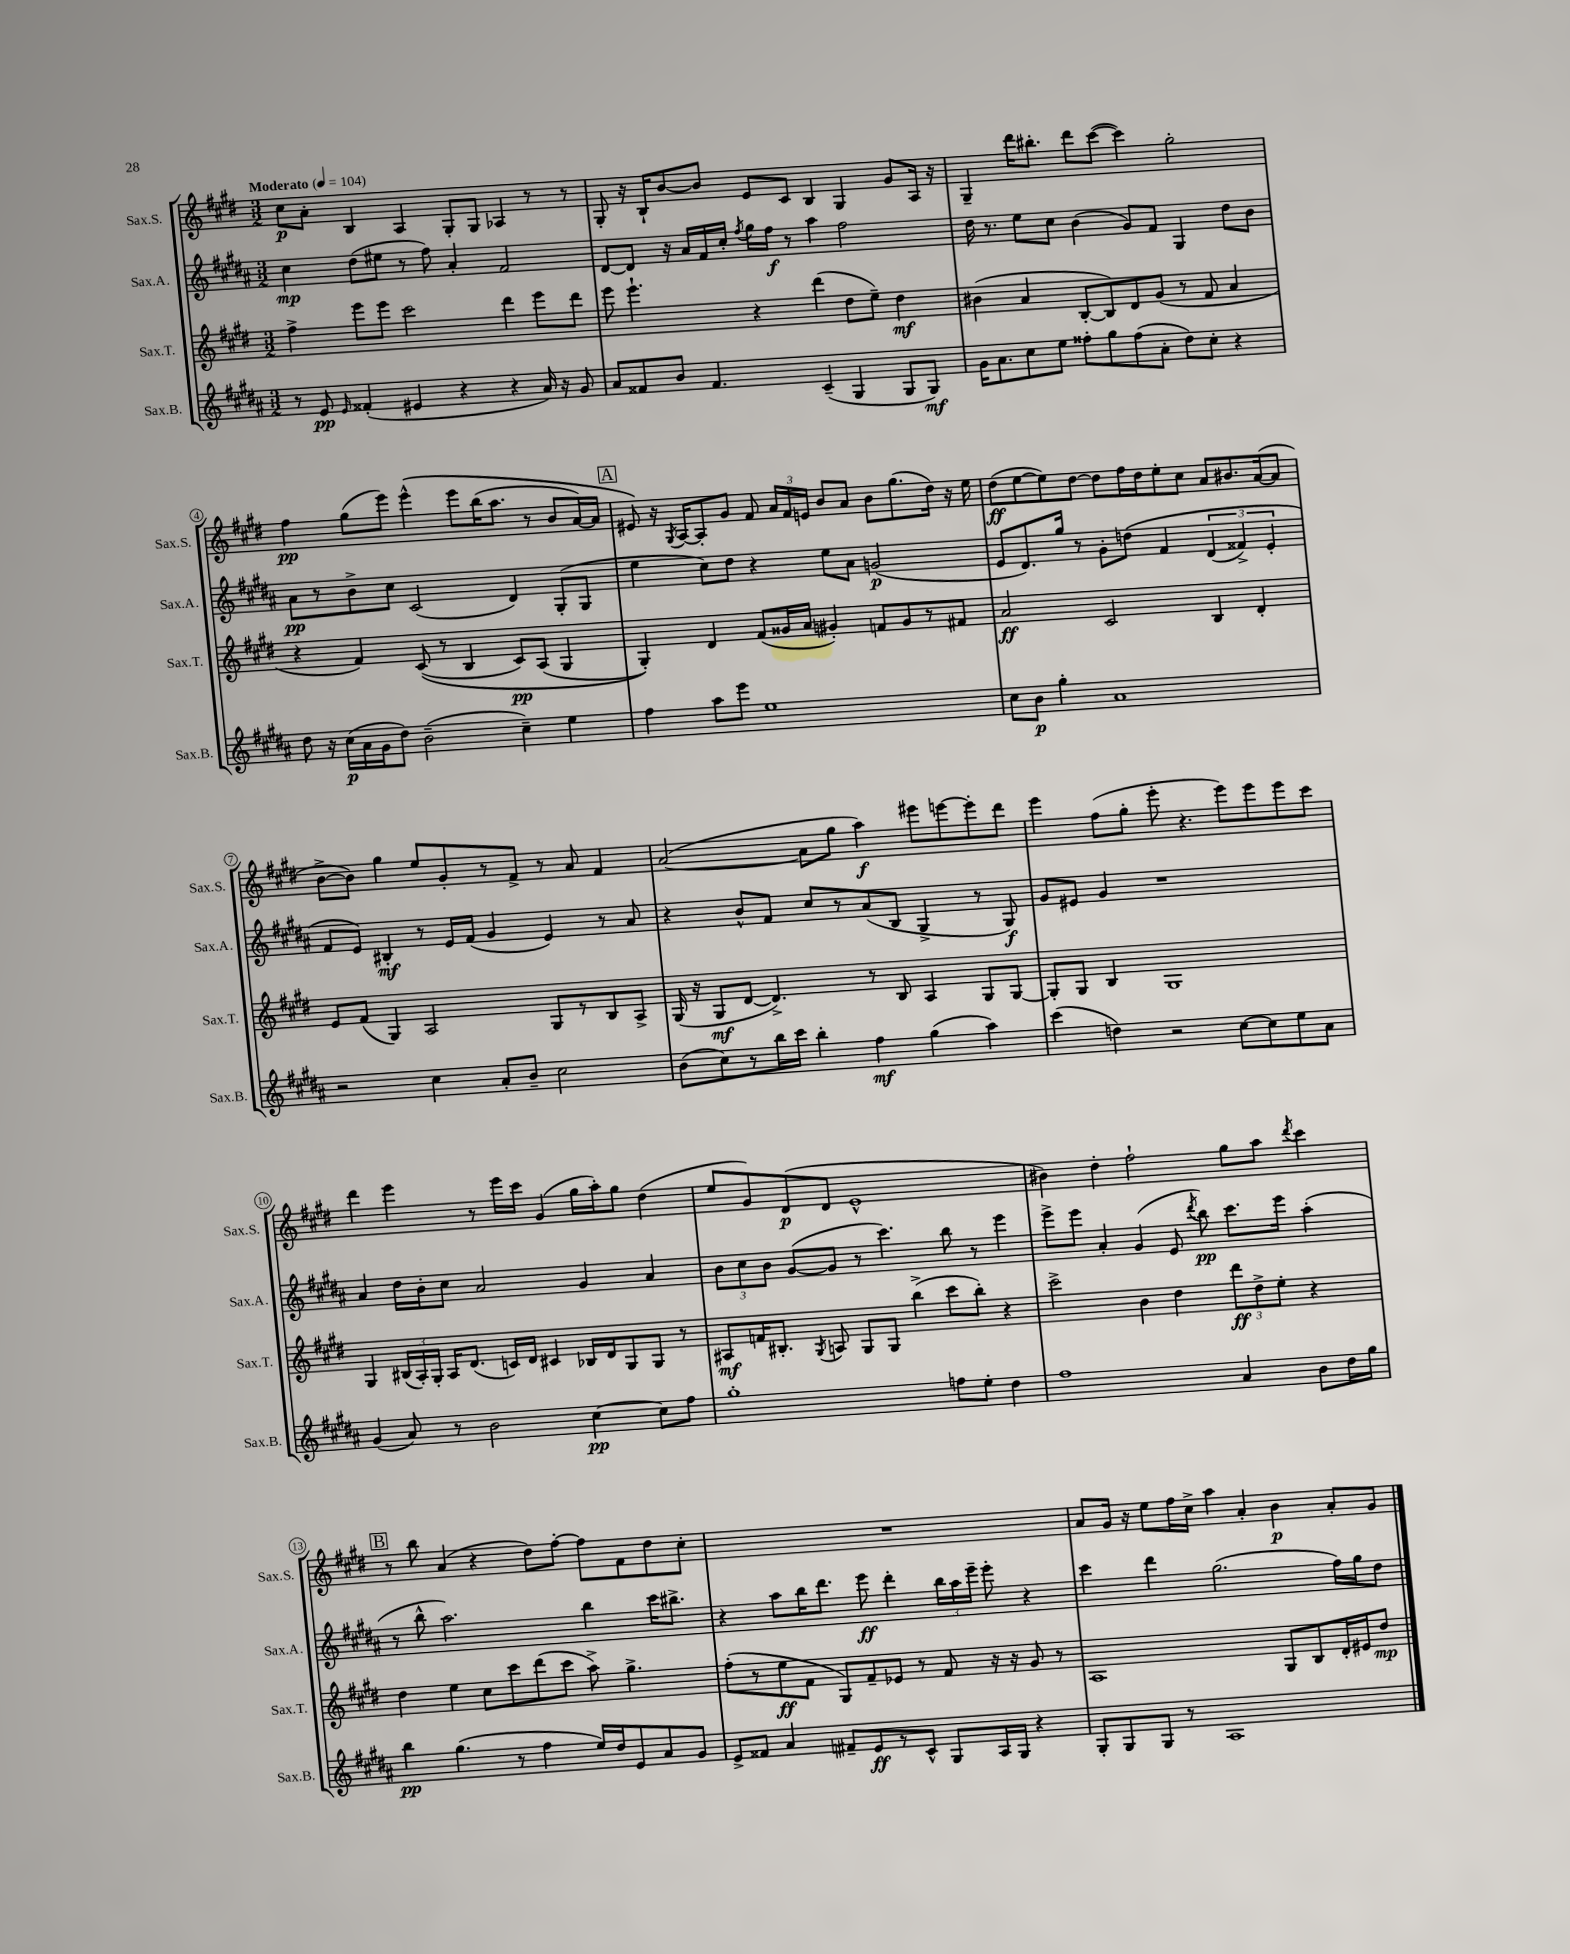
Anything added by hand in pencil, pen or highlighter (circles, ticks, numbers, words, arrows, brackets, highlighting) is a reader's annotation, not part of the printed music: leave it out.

**kern	**kern	**kern	**kern
*staff4	*staff3	*staff2	*staff1
*clefG2	*clefG2	*clefG2	*clefG2
*k[f#c#g#d#a#]	*k[f#c#g#d#]	*k[f#c#g#d#a#]	*k[f#c#g#d#]
*M3/2	*M3/2	*M3/2	*M3/2
*MM104	*MM104	*MM104	*MM104
8r	4ff#^	4cc#	8cc#
8e	.	.	8a'
16qqe	.	.	.
(4f##'	8eee	(8dd#	4B
.	8eee	8ee#	.
4e#	2ccc#	8r	4A
.	.	8ff#)	.
4r	.	4a#'	8G#'
.	.	.	8G#
4r	4ddd#	2f#	4A-
16a#)	8eee	.	8r
16r	.	.	.
8g#	8ddd#	.	8r
=	=	=	=
8a#	8eee	[8d#	8G#'
8f##	4.eee`	8d#]	16r
.	.	.	16B`
8b	.	16r	[8b
.	.	16a#	.
4.f##	.	16f#	8b]
.	.	16cc#'	.
.	.	8qff#	.
.	4r	16gg#	8e
.	.	16ff#	.
.	.	8r	8c#
(4c#~	(4ddd#	4aa#	4B
4G#	8dd#	2ff#	4G#
.	8ee~)	.	.
8G#	4dd#	.	8g#
8G#)	.	.	16A
.	.	.	16r
=	=	=	=
16g#	(4b#	16dd#	4G#~
8.a#	.	8.r	.
8cc#	4a	8ee	16ddd#
.	.	.	8.bb#'
8ee	.	8cc#	.
8ff##'	[8B'	(4b	8ddd#
8gg#	8B])	.	([8ccc#
(8ff##	8d#	8g#)	4ccc#])
8a#'	(8g#	8f#	.
8dd#)	8r	4G#	2gg#'
8cc#'	8f#	.	.
4r	4a	8dd#	.
.	.	8b	.
=	=	=	=
8dd#	4r	8a#	4ff#
16r	.	8r	.
(16cc#	.	.	.
16a#	4f#)	8b^	(8gg#
16g#	.	.	.
8dd#)	.	8cc#	8eee)
(2b~	&((8c#	(2c#	&(4eee^^
.	8r	.	.
.	4B	.	8eee
.	.	.	(16bb
.	.	.	8.aa
4cc#~)	8c#)	4d#)	.
.	(8A	.	8r
4ee	4G#	(8G#'	8b
.	.	8G#	[16a)
.	.	.	16a]
=	=	=	=
4ff#	4G#')&)	4ee	8e#&)
.	.	.	16r
.	.	.	8qG#
.	.	.	[16A
8aa#	4d#	8cc#)	8A']
8eee	.	8dd#	8g#
1ee	(8f#	4r	8f#
.	16g##	.	24a
.	.	.	24f#
.	16a	.	.
.	.	.	24e
.	4g#')	8ee	8b
.	.	8a#	8a
.	8f	(2g	8b
.	8g#	.	(8.gg#
.	8r	.	.
.	.	.	16dd#)
.	8f#	.	16r
.	.	.	16ee
=	=	=	=
8cc#	2a	8e	(8dd#
8b	.	8.d#)	[8ee
4gg#'	.	.	8ee])
.	.	16gg#	.
.	.	8r	[8dd#
1a#	2c#	8g#'	8dd#]
.	.	&(8dd	16ff#
.	.	.	16dd#
.	.	4f#	8ee'
.	.	.	8cc#
.	4B	(6d#	8a
.	.	.	8.b#
.	.	6f##^)	.
.	4d#'	.	.
.	.	.	([16a
.	.	6e'	.
.	.	.	8a]
=	=	=	=
2r	8e	8f#	[8b^
.	(8f#	8e&)	8b])
.	4G#)	4B#'	4gg#
4cc#	2A	8r	8ee
.	.	16e	8g#'
.	.	(16f#	.
8a#'	.	4g#	8r
8b~	.	.	8f#^
2cc#	8G#	4e)	8r
.	8r	.	8a
.	8B	8r	4f#
.	8A^	8a#	.
=	=	=	=
(8b	(16G#	4r	([2a
.	16r	.	.
8cc#)	8G#	.	.
8r	[8d#	8b^^	.
16bb	4.d#^])	8f#	.
16ccc#	.	.	.
4bb'	.	8cc#	8a]
.	.	8r	8gg#
4ff#	8r	(8a#	4aa)
.	8B	8B	.
(4gg#	4A	4G#^	8eee#
.	.	.	[8eee
4aa#)	8G#	8r	8eee']
.	[8G#	8G#)	8ddd#
=	=	=	=
(4ccc#	8G#']	8g#	4eee
.	8G#	8e#	.
4dd)	4B	4g#	(8ff#
.	.	.	8gg#'
2r	1G#	1r	8eee'
.	.	.	4.r
[8cc#	.	.	8eee)
8cc#]	.	.	8eee
8ee	.	.	8eee
8a#	.	.	8ccc#
=	=	=	=
(4g#	4G#	4a#	4ddd#
8a#)	(24B#	16dd#	4eee
.	24A')	.	.
.	.	16b'	.
.	24G#'	.	.
8r	16A	8cc#	.
.	(8.d#	.	.
2b	.	2a#	8r
.	16c)	.	16eee
.	16d#	.	16ccc#
.	4c#	.	(4g#
[4cc#	16B-	4g#	16gg#
.	16d#	.	16aa')
.	8G#	.	8gg#
8cc#]	8G#	4a#	(4dd#
8ff#	8r	.	.
=	=	=	=
1gg#'	8A#	12b	8ee
.	.	12cc#	.
.	16f	.	8g#)
.	.	12b	.
.	8.B#'	.	.
.	.	([8g#	(8d#
.	8qG#	.	.
.	8A	8g#]	8d#
.	8G#	8r	1e^^
.	8G#	4.ccc#)	.
.	(4bb^	.	.
8ff	8ccc#	8bb	.
8ee'	8bb')	8r	.
4dd#	4r	4eee	.
=	=	=	=
1ff#	2ccc#^	8eee^	4b#)
.	.	8eee	.
.	.	4a#'	4dd#'
.	4b	(4g#	2ff#`
.	4dd#	8e	.
.	.	8qddd#	.
.	.	8bb)	.
4a#	12ddd#	8.ccc#	8gg#
.	12dd#^	.	.
.	.	.	8aa
.	12ee'	.	.
.	.	16eee	.
.	.	.	8qddd#
8b	4r	(4aa#'	4ccc#
16dd#	.	.	.
16gg#	.	.	.
=	=	=	=
4bb	4dd#	8r	8r
.	.	8bb^^	8bb
(4.gg#	4ee	2.aa#)	(4a
.	8cc#	.	4r
8r	8ccc#	.	.
4ff#	(8ddd#	.	8dd#)
.	8ccc#	.	[8ff#'
16ee)	8aa^)	4bb	8ff#]
16dd#	.	.	.
8e	4.gg#^	.	8f#
8a#	.	16ccc#	8dd#
.	.	8.bb#^	.
8g#	.	.	8cc#'
=	=	=	=
8e^	(8ff#'	4r	1.r
8f##	8r	.	.
4a#	8ee	8aa#	.
.	8f#	16bb	.
.	.	8.ddd#	.
8f#~	8G#)	.	.
8e	8f#~	8eee	.
8r	8e-	4ddd#'	.
8c#^^	8r	.	.
8G#	8f#	24bb	.
.	.	24aa#	.
.	.	24eee~	.
16A#	16r	8eee'	.
16G#	16r	.	.
4r	8g#	4r	.
.	8r	.	.
=	=	=	=
8G#'	1A	4ccc#	8a
8G#	.	.	16g#
.	.	.	16r
8G#	.	4ddd#	8ee
8r	.	.	16ff#
.	.	.	16cc#^
1A#	.	(2.gg#	4aa
.	.	.	4a'
.	8G#	.	4b
.	8B	.	.
.	16d#'	16ff#)	8a'
.	16e#	16gg#	.
.	8dd#	8dd#	8g#
==	==	==	==
*-	*-	*-	*-
